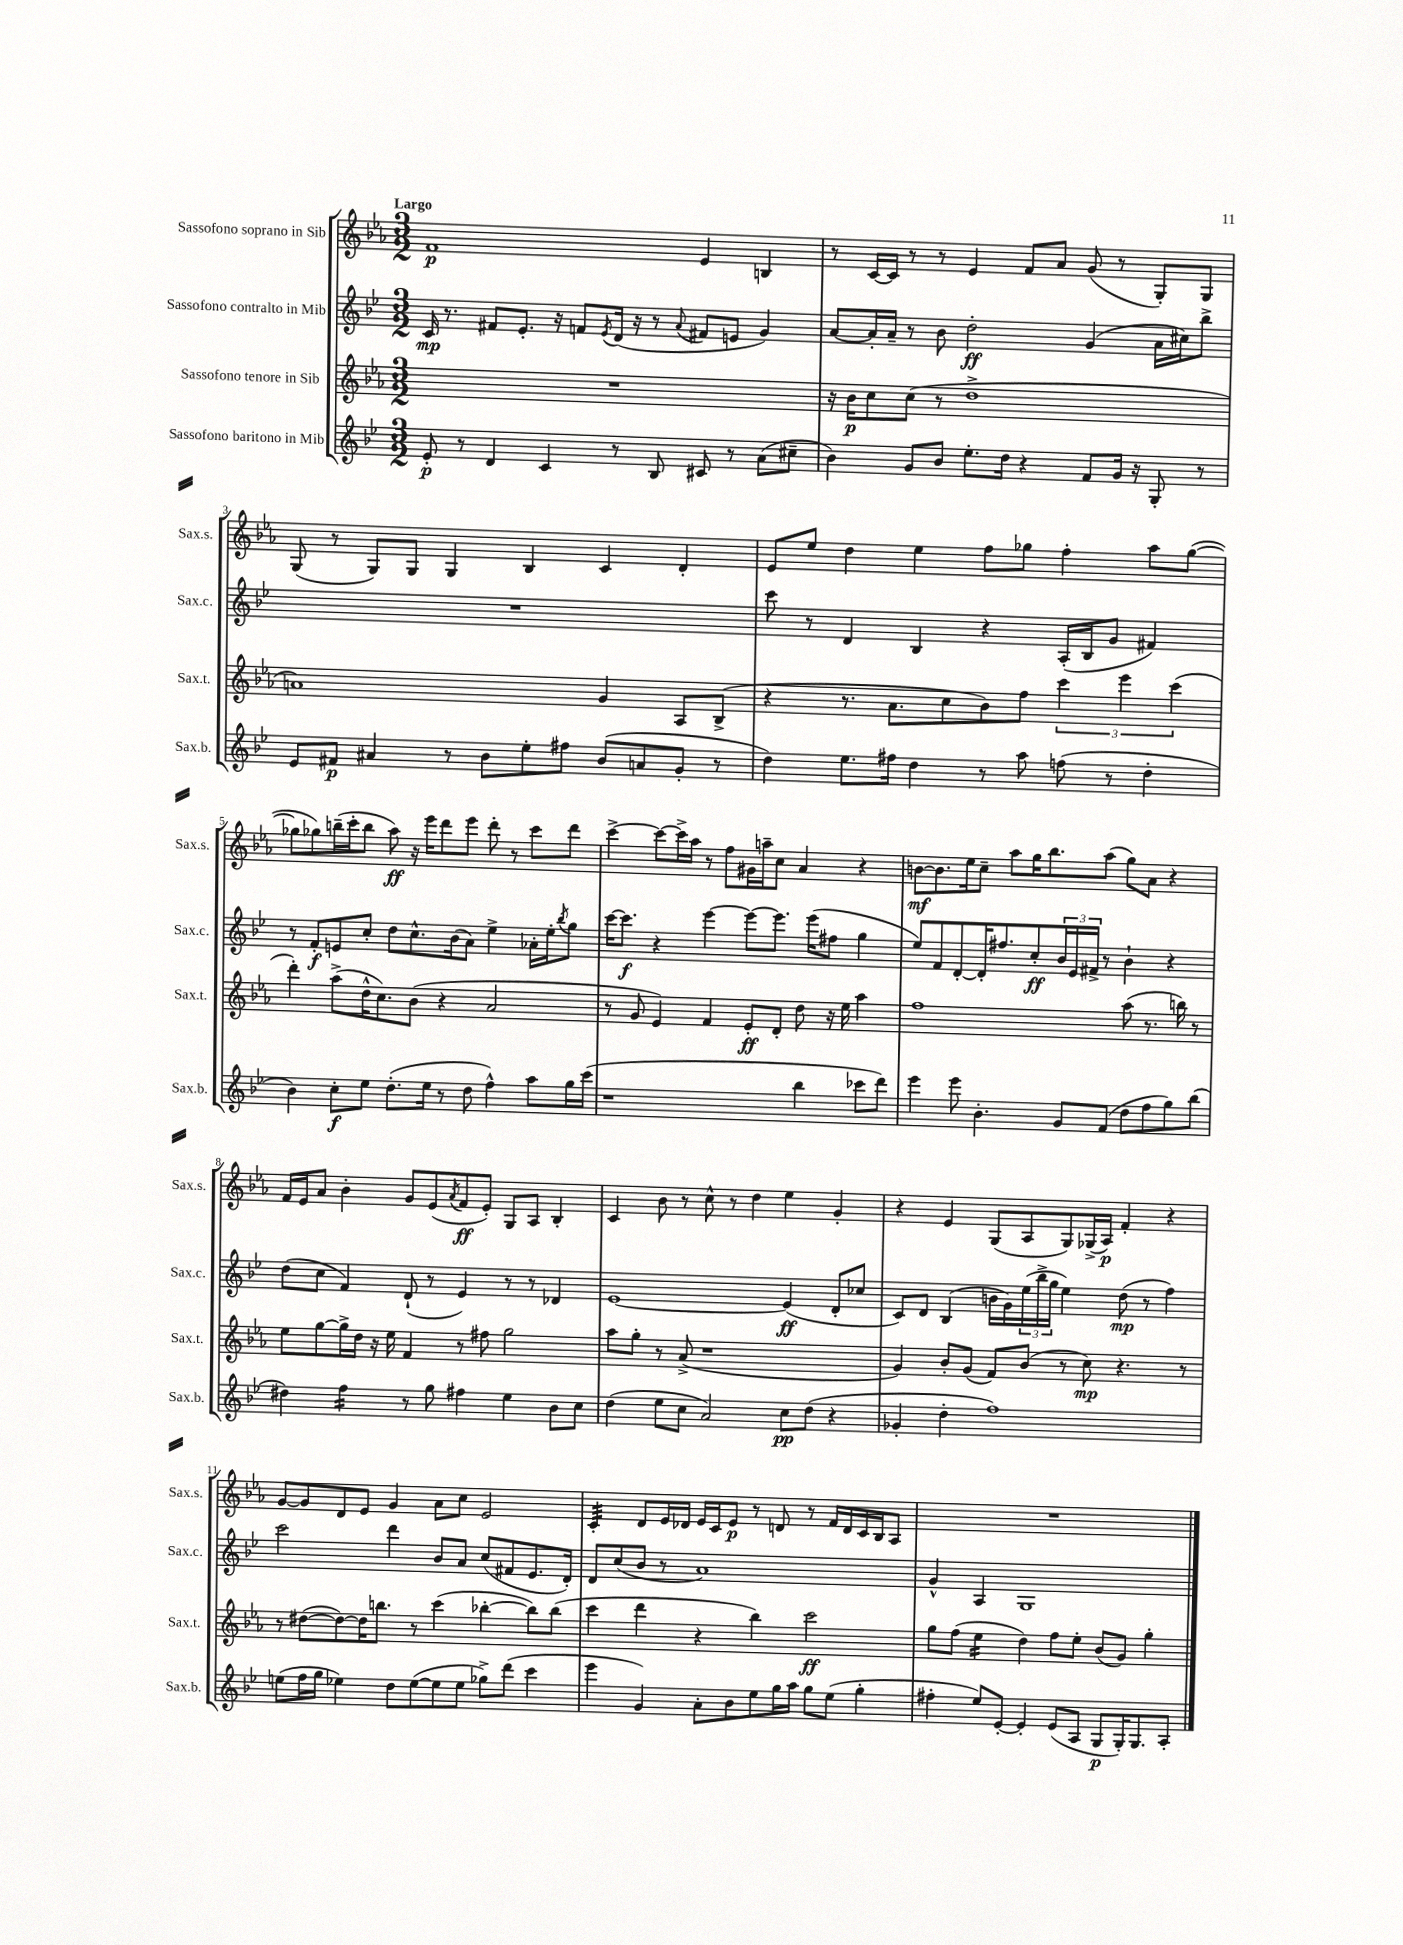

**kern	**kern	**kern	**kern
*staff4	*staff3	*staff2	*staff1
*clefG2	*clefG2	*clefG2	*clefG2
*k[b-e-]	*k[b-e-a-]	*k[b-e-]	*k[b-e-a-]
*M3/2	*M3/2	*M3/2	*M3/2
8e-'	1.r	16c	1f
.	.	8.r	.
8r	.	.	.
4d	.	8f#	.
.	.	8.e-'	.
4c	.	.	.
.	.	16r	.
.	.	8f	.
.	.	8qe-	.
8r	.	(16d	.
.	.	16r	.
8B-	.	8r	.
.	.	8qqa	.
8c#	.	8f#	4e-
8r	.	8e	.
(8a	.	4g)	4B
8cc#~	.	.	.
=	=	=	=
4b-)	16r	[8a	8r
.	16b-	.	.
.	8cc	16a']	[16c
.	.	16a~	16c]
8g	(8cc	8r	8r
8b-	8r	8b-	8r
8.ee-'	1dd^	2dd'	4e-
16dd	.	.	.
4r	.	.	8f
.	.	.	8a-
8f	.	(4g	(8g
16g	.	.	8r
16r	.	.	.
8G'	.	16a	8G')
.	.	16cc#)	.
8r	.	8bb-^	8G
=	=	=	=
8e-	1a)	1.r	(8G
8f#	.	.	8r
4a#	.	.	8G)
.	.	.	8G
8r	.	.	4G
8b-	.	.	.
8ee-'	.	.	4B-
8ff#	.	.	.
(8b-	4g	.	4c
8a	.	.	.
8g'	8A-	.	4d'
8r	(8B-^	.	.
=	=	=	=
4dd)	4r	8ccc	8e-
.	.	8r	8ee-
8.ee-	8.r	4d	4dd
16ff#	8.a-	.	.
4dd	.	4B-	4ee-
.	8cc	.	.
8r	8b-)	4r	8ff
8aa	8ff	.	8gg-
(8ff	6ccc	(16A'	4ff'
.	.	16B-	.
8r	.	8g	.
.	6eee-	.	.
4dd'	.	4f#)	8aa-
.	(6ccc	.	.
.	.	.	([8gg-
=	=	=	=
4b-)	4ddd')	8r	8gg-]
.	.	8f'	8gg-)
8cc'	(8aa-^	8e	(16bb~
.	.	.	16ccc'
8ee-	16dd^^	8cc'	8bb
.	8.cc)	.	.
(8.dd'	.	8dd	8aa-)
.	(8b-	8.cc^^	16r
16ee-	.	.	16eee-
8r	4r	.	8ddd
.	.	(16b-	.
8dd	.	8a)	8eee-
4ff^^)	2a-	4ee-^	8ddd'
.	.	.	8r
8aa	.	16a-'	8ccc
.	.	16ee-'	.
.	.	8qbb-	.
16gg	.	8gg	8ddd
(16ccc	.	.	.
=	=	=	=
1r	8r	[16ccc	[4ccc^
.	.	8.ccc]	.
.	8g	.	.
.	4e-)	4r	8ccc_
.	.	.	16ccc^]
.	.	.	16aa-
.	4f	[4eee-	8r
.	.	.	8ff
.	8e-'	8eee-_	16g#
.	.	.	16aa~
.	8d'	8.eee-]	8cc
4bb-	8dd	.	4a-
.	.	(16eee-	.
.	16r	8ff#	.
.	16ee-	.	.
8ccc-	4aa-	4gg	4r
8ddd)	.	.	.
=	=	=	=
4eee-	1ff	8ee-)	[8b
.	.	8f	8.b]
8eee-	.	[8d'	.
.	.	.	16ee-
4.b-'	.	16d']	8cc~
.	.	8.ff#	.
.	.	.	8aa-
.	.	8cc'	16gg
.	.	.	8.bb-
8g	.	24b-	.
.	.	24e-	.
.	.	24f#^	.
(8f	.	8r	(8aa-
8dd	(8aa-	4b-`	8gg)
8ff	8.r	.	8a-
8gg)	.	4r	4r
.	16bb)	.	.
(8bb-	8r	.	.
=	=	=	=
4dd#)	8ee-	(8dd	16f
.	.	.	16e-
.	[8gg	8cc	8a-
4ff	16gg^]	4f)	4b-'
.	16dd	.	.
.	16r	.	.
.	16ee-	.	.
8r	4f	(8d`	8g
8gg	.	8r	(8e-
.	.	.	8qa-
4ff#	8r	4e-)	8f
.	8ff#	.	8e-')
4ee-	2gg	8r	8G
.	.	8r	8A-
8b-	.	4d-	4B-'
8cc	.	.	.
=	=	=	=
(4dd	8aa-	[1e-	4c
.	8gg'	.	.
8ee-	8r	.	8b-
8cc	(8a-^	.	8r
2a)	1r	.	8cc^^
.	.	.	8r
.	.	.	4dd
8cc	.	(4e-]	4ee-
(8dd	.	.	.
4r	.	8d'	4g'
.	.	8cc-	.
=	=	=	=
4g-'	4g)	8c)	4r
.	.	8d	.
4dd'	8b-'	(4B-	4e-
.	(8g	.	.
1ff)	8f)	16b	(8G
.	.	16g)	.
.	(8b-	(24ee-	8A-
.	.	24bb-^	.
.	.	24gg	.
.	8r	4ee-)	8G)
.	8cc)	.	(16G-^
.	.	.	16A-)
.	4.r	(8dd	4f'
.	.	8r	.
.	.	4ff)	4r
.	8r	.	.
=	=	=	=
(8ee	8r	2ccc	[8g
16ff	([8dd#	.	8g]
16gg	.	.	.
4ee-)	8dd#_)	.	8d
.	16dd#]	.	8e-
.	8.bb	.	.
8dd	.	4ddd	4g
([8ee-	8r	.	.
8ee-]	(4ccc	8b-	8a-
8ee-	.	8a	8cc
8gg-^)	[4bb-'	(8cc	2e-
(8ddd	.	8f#	.
4ccc	8bb-])	8.e-	.
.	(8bb-	.	.
.	.	16d')	.
=	=	=	=
4eee-	4ccc	8d	4c'
.	.	(8cc	.
4g)	4ddd	8b-	8d
.	.	8r	16e-
.	.	.	16d-
8a'	4r	1a)	16e-
.	.	.	16c
8b-	.	.	8e-
8ee-	4bb-)	.	8r
16gg	.	.	8d
16aa	.	.	.
8gg	2ccc	.	8r
(8ee-	.	.	16f
.	.	.	16d
4gg'	.	.	16c
.	.	.	16B-
.	.	.	8A-
=	=	=	=
4ff#'	8gg	4g^^	1.r
.	(8ff	.	.
8ee-)	4ee-	4A	.
[8e-'	.	.	.
4e-']	4dd)	1G	.
(8e-	8ff	.	.
8A	8ee-'	.	.
8G	(8b-	.	.
16G')	8g)	.	.
8.G	.	.	.
.	4gg'	.	.
8A'	.	.	.
==	==	==	==
*-	*-	*-	*-
